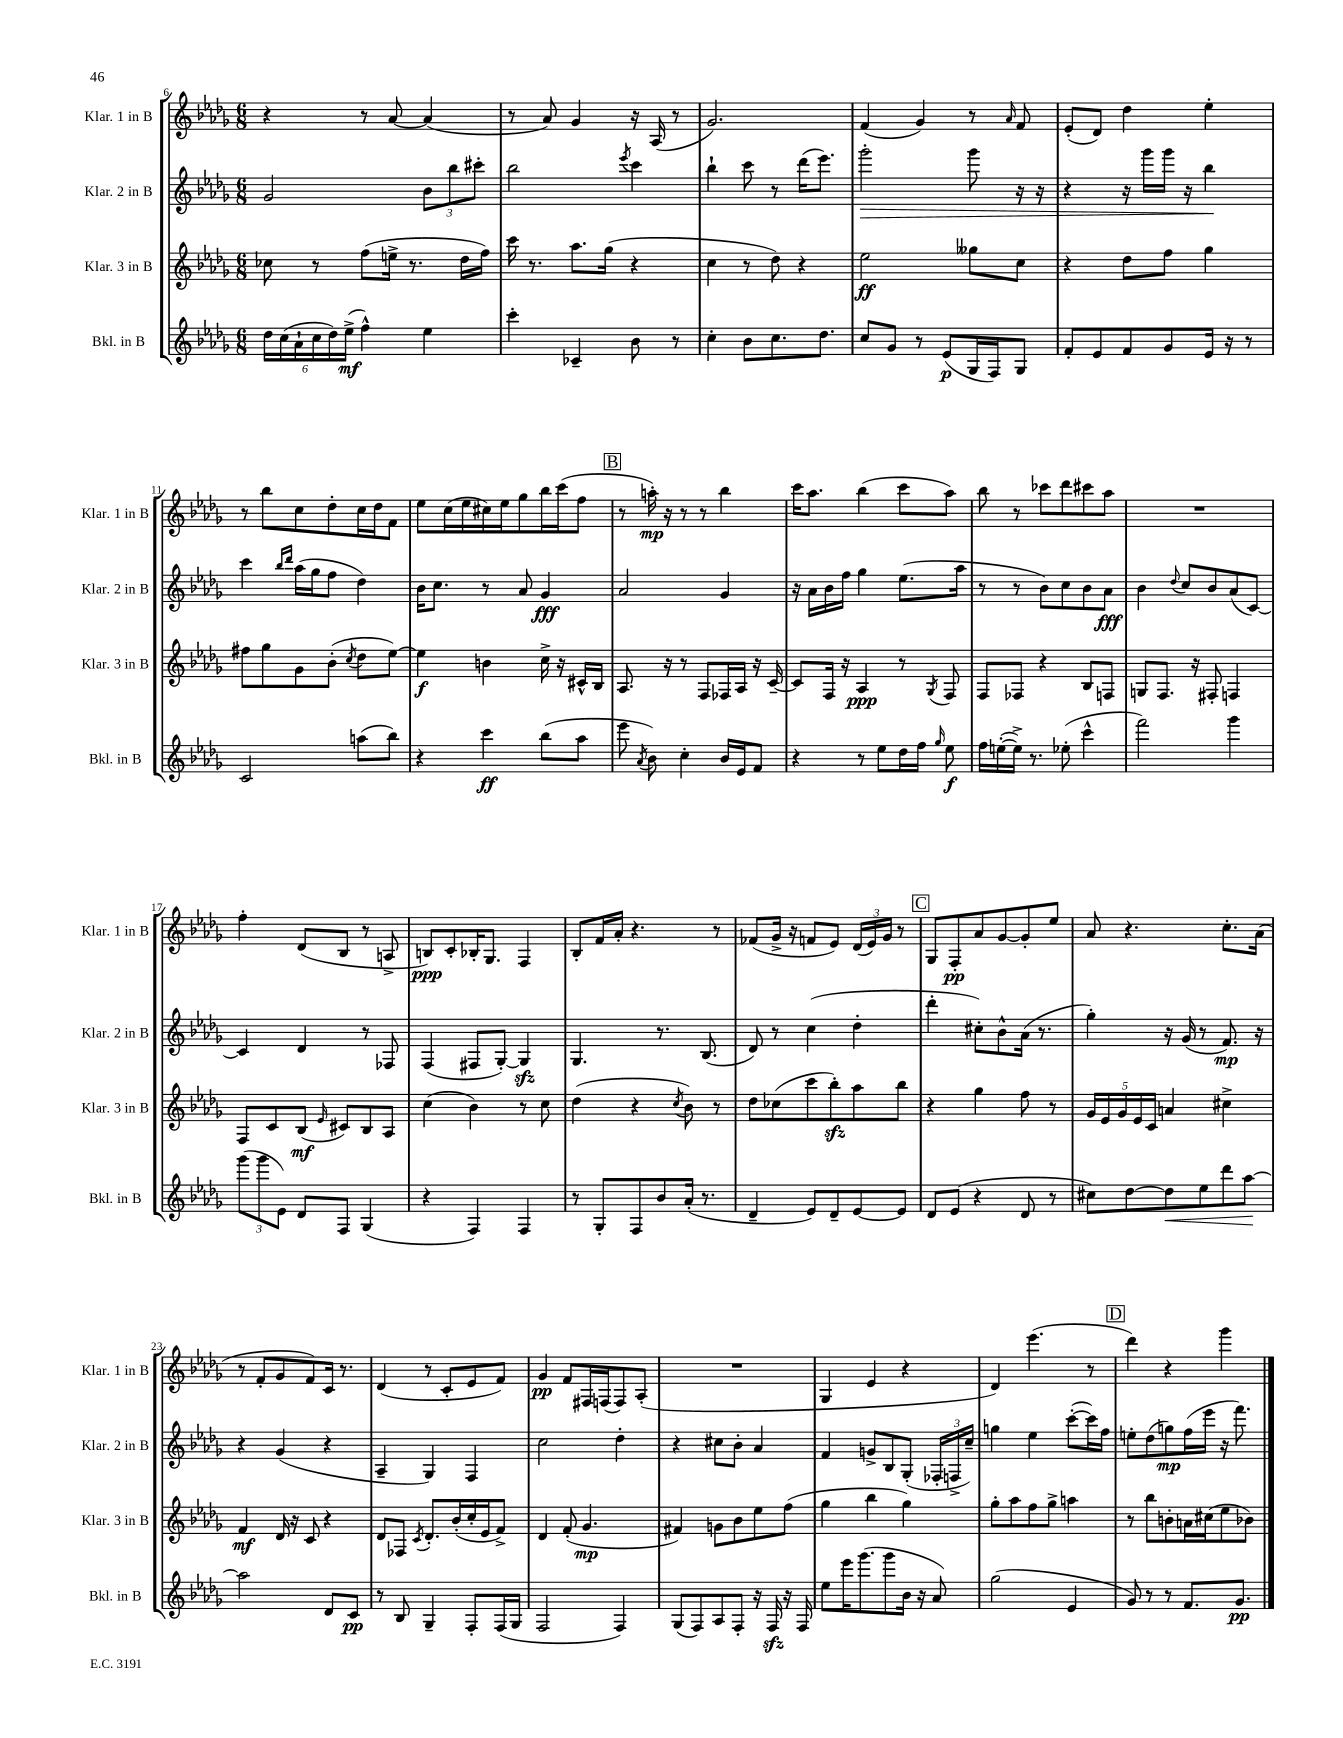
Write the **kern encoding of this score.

**kern	**kern	**kern	**kern
*staff4	*staff3	*staff2	*staff1
*clefG2	*clefG2	*clefG2	*clefG2
*k[b-e-a-d-g-]	*k[b-e-a-d-g-]	*k[b-e-a-d-g-]	*k[b-e-a-d-g-]
*M6/8	*M6/8	*M6/8	*M6/8
24dd-\LL	8cc-\	2g-/	4r
(24cc\	.	.	.
24a-`\	.	.	.
24cc\	8r	.	.
24dd-\)	.	.	.
(24ee-^\JJ	.	.	.
4ff^^\)	(8ff\L	.	8r
.	16ee^\Jk	.	[8a-/
.	8.r	.	.
4ee-\	.	12b-\L	(4a-/]
.	.	12bb-\	.
.	16dd-\LL	.	.
.	.	12ccc#'\J	.
.	16ff\JJ)	.	.
=	=	=	=
4ccc'\	16ccc\	2bb-\	8r
.	8.r	.	.
.	.	.	8a-/)
4c-~/	8.aa-\L	.	4g-/
.	(16gg-\Jk	.	.
.	.	8qeee-/	.
8b-\	4r	4ccc\	16r
.	.	.	(16A-/
8r	.	.	8r
=	=	=	=
4cc'\	4cc\	4bb-`\	2.g-/)
8b-\L	8r	8ccc\	.
8.cc\	8dd-\)	8r	.
.	4r	(16ddd-\LK	.
8.dd-\J	.	8.eee-\J)	.
=	=	=	=
8cc/L	2ee-\	2ggg-'\	(4f/
8g-/J	.	.	.
8r	.	.	4g-/)
(8e-/L	.	.	.
16G-/L	8gg--\L	8ggg-\	8r
16F/J)	.	.	.
.	.	.	16qqa-/
8G-/J	8cc\J	16r	8f/
.	.	16r	.
=	=	=	=
8f'/L	4r	4r	(8e-'/L
8e-/	.	.	8d-/J)
8f/	8dd-\L	16r	4dd-\
.	.	16ggg-\LL	.
8g-/	8ff\J	16ggg-\JJ	.
.	.	16r	.
16e-/Jk	4gg-\	4bb-\	4ee-'\
16r	.	.	.
8r	.	.	.
=	=	=	=
2c/	8ff#\L	4ccc\	8r
.	8gg-\	.	8bb-\L
.	.	16qqbb-/LL	.
.	.	16qqddd-/JJ	.
.	8g-\	(16aa-\LL	8cc\
.	.	16gg-\J	.
.	(8b-'\J	8ff\J	8dd-'\
.	8qcc/	.	.
(8aa\L	8dd-\L	4dd-\)	16cc\L
.	.	.	16dd-\J
8bb-\J)	[8ee-\J)	.	8f\J
=	=	=	=
4r	4ee-\]	16b-\LK	8ee-\L
.	.	8.cc\J	.
.	.	.	(16cc\L
.	.	.	16ee-\
4ccc\	4b\	8r	16cc#\)
.	.	.	16ee-\J
.	.	8a-/	8gg-\
(8bb-\L	16cc^\	4g-/	16bb-\L
.	16r	.	(16ccc\J
8aa-\J	16c#^^/LL	.	8ff\J
.	16B-/JJ	.	.
=	=	=	=
8eee-\	8.A-/	2a-/	8r
8qa-/	.	.	.
8b-\)	.	.	16aa'\)
.	16r	.	16r
4cc'\	8r	.	8r
.	8F/L	.	8r
16b-/LL	16F-/L	4g-/	4bb-\
16e-/J	16A-/JJ	.	.
8f/J	16r	.	.
.	[16c~/	.	.
=	=	=	=
4r	8c/]L	16r	16ccc\LK
.	.	16a-\LL	8.aa-\J
.	16F/Jk	16b-\	.
.	16r	16ff\JJ	.
8r	4A-/	4gg-\	(4bb-\
8ee-\L	.	.	.
16dd-\L	8r	(8.ee-\L	8ccc\L
16ff\JJ	.	.	.
16qqgg-/	8qG-/	.	.
8ee-\	8F/	.	8aa-\J)
.	.	16aa-\Jk	.
=	=	=	=
16ff\LL	8F/L	8r	8bb-\
([16ee'\	.	.	.
16ee^\]JJ)	8F-/J	8r	8r
8.r	.	.	.
.	4r	8b-\L)	8ccc-\L
(8ee-'\	.	8cc\	8ddd-\
4ccc^^\	8B-/L	8b-\	8ccc#\
.	8F/J	8a-\J	8aa-\J
=	=	=	=
2fff\)	8G/L	4b-\	2.r
.	8.F/J	.	.
.	.	8qqdd-/	.
.	.	8cc/L	.
.	16r	.	.
.	8F#'/	8b-/	.
4ggg-\	4F/	(8a-/	.
.	.	[8c/J)	.
=	=	=	=
(12ggg-\L	8F/L	4c/]	4ff'\
12ggg-\	.	.	.
.	8c/	.	.
12e-\J)	.	.	.
8d-/L	(8B-/J	4d-/	(8d-/L
.	16qqe-/	.	.
8F/J	8c#/L)	.	8B-/J
(4G-/	8B-/	8r	8r
.	8A-/J	8F-/	8A^/
=	=	=	=
4r	(4cc\	(4F/	8B/L)
.	.	.	8c'/
4F/)	4b-\)	8F#/L	16B-'/K
.	.	.	8.G-/J
.	.	[8G-'/J)	.
4F/	8r	4G-/]	4F/
.	8cc\	.	.
=	=	=	=
8r	(4dd-\	4.G-/	8B-'/L
8G-'/L	.	.	16f/L
.	.	.	16a-'/JJ
8F/	4r	.	4.r
8b-/	.	8.r	.
.	8qcc/	.	.
(16a-'/Jk	8b-\)	.	.
8.r	.	(8.B-/	.
.	8r	.	8r
=	=	=	=
4d-~/	8dd-\L	8d-/)	(8f-/L
.	(8cc-\	8r	16g-^/Jk
.	.	.	16r
8e-/L)	8ccc\	(4cc\	8f/L
8d-~/	8bb-'\)	.	8e-/J)
[8e-/	8aa-\	4dd-'\	(24d-/LL
.	.	.	24e-/)
.	.	.	24g-/JJ
8e-/]J	8bb-\J	.	8r
=	=	=	=
8d-/L	4r	4ddd-'\	8G-/L
(8e-/J	.	.	8F'/
4r	4gg-\	8cc#'\L)	8a-/
.	.	8b-^^\	[8g-/
8d-/	8ff\	(16a-\Jk	8g-'/]
.	.	8.r	.
8r	8r	.	8ee-/J
=	=	=	=
8cc#\L)	20g-/LL	4gg-'\)	8a-/
.	20e-/	.	.
.	20g-/	.	.
[8dd-\	.	.	4.r
.	20e-/	.	.
.	20c/JJ	.	.
8dd-\]	4a/	16r	.
.	.	(16g-/	.
8ee-\	.	8r	.
8ddd-\	4cc#^\	8.f/)	8.cc'\L
[8aa-\J	.	.	.
.	.	16r	(16a-\Jk
=	=	=	=
2aa-\]	4f/	4r	8r
.	.	.	8f'/L
.	16d-/	(4g-/	8g-/
.	16r	.	.
.	8c/	.	8f/)
8d-/L	4r	4r	16c/Jk
.	.	.	8.r
8c/J	.	.	.
=	=	=	=
8r	8d-/L	4A-~/	(4d-/
8B-/	8F-/J	.	.
.	8qc/	.	.
4G-~/	8.d-'/L	4G-/)	8r
.	.	.	8c'/L
.	(16b-'/L	.	.
8F'/L	16cc'/	4F/	8e-/
.	16e-/J	.	.
(16F/L	8f^/J)	.	8f/J)
16G-/JJ	.	.	.
=	=	=	=
2F/	4d-/	2cc\	4g-/
.	(8f'/	.	8f/L
.	4.g-/	.	16F#/L
.	.	.	(16F/J
4F/)	.	4dd-'\	8F/)
.	.	.	(8A-'/J
=	=	=	=
(8G-/L	4f#/)	4r	2.r
8F/)	.	.	.
8A-/	8g\L	8cc#\L	.
8F'/J	8b-\	8b-'\J	.
16r	8ee-\	4a-/	.
16F/	.	.	.
16r	(8ff\J	.	.
16F/	.	.	.
=	=	=	=
8ee-\L	4gg-\	4f/	4G-/
16eee-\K	.	.	.
(8.ggg-\	.	.	.
.	4bb-\	8g^/L	4e-/
8ggg-\	.	8B-/	.
16b-\Jk	4gg-\)	(8G-'/J	4r
16r	.	.	.
8a-/)	.	24F-'/LL	.
.	.	24F^/	.
.	.	24cc~/JJ)	.
=	=	=	=
(2gg-\	8gg-'\L	4gg\	4d-/)
.	8aa-\	.	.
.	8ff\	4ee-\	(4.eee-\
.	8gg-^\J	.	.
4e-/	4aa\	([8ccc'\L	.
.	.	16ccc\]L)	8r
.	.	16ff\JJ	.
=	=	=	=
8g-/)	8r	8ee'\L	4ddd-\)
8r	8bb-\L	(8dd-\	.
8r	8b'\	8gg\)	4r
8.f/L	16a\L	(16ff\L	.
.	(16cc#\J	16eee-\JJ	.
.	8ee-\	16r	4ggg-\
8.g-/J	.	8.fff\)	.
.	8b-\J)	.	.
==	==	==	==
*-	*-	*-	*-
